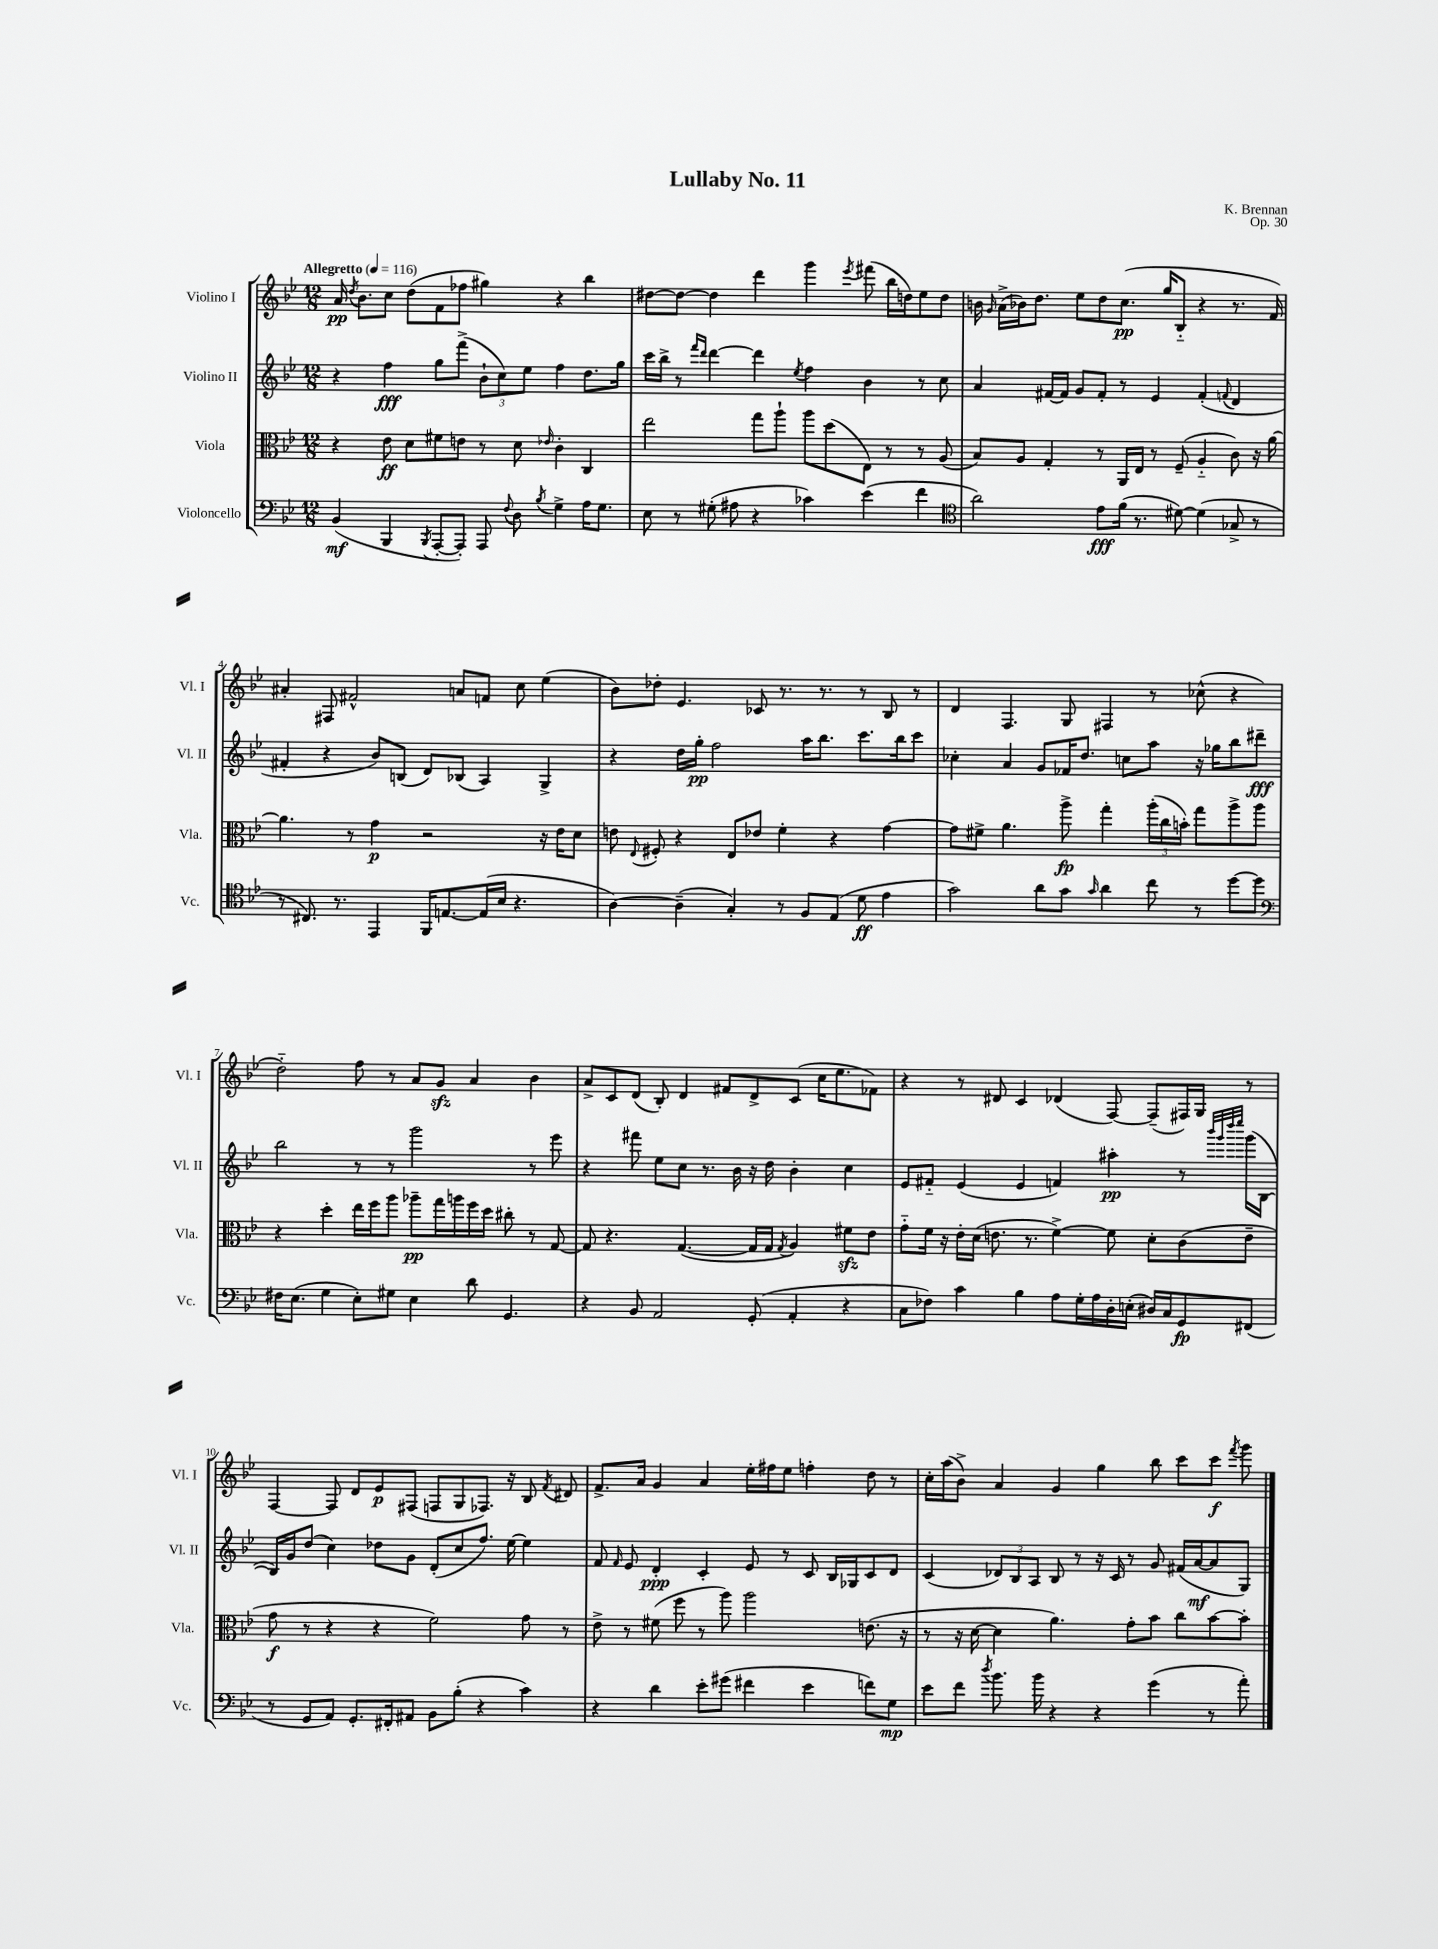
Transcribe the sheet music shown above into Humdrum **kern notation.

**kern	**kern	**kern	**kern
*staff4	*staff3	*staff2	*staff1
*clefF4	*clefC3	*clefG2	*clefG2
*k[b-e-]	*k[b-e-]	*k[b-e-]	*k[b-e-]
*M12/8	*M12/8	*M12/8	*M12/8
*MM116	*MM116	*MM116	*MM116
(4BB-/	4r	4r	16a/
.	.	.	8qdd/
.	.	.	8.b-\L
4BBB-/	8e-\	4ff\	8cc\J
.	8d\L	.	(8dd\L
8qBBB-/	.	.	.
[8AAA'/L	8f#\	8gg\L	8f\
8AAA'/]J)	8e\J	(8fff^\J	8ff-\J
8AAA/	8r	12b-`\L	4gg#\)
.	.	12cc\)	.
8qqF/	.	.	.
8D\	8d\	.	.
.	.	12ee-\J	.
8qB-/	16qqe-/	.	.
4G^\	4c'\	4ff\	4r
16A\LK	4C/	8.dd\L	4bb-\
8.G\J	.	.	.
.	.	16gg\Jk	.
=	=	=	=
8E-\	2ee-\	16ccc\LL	[8dd#\L
.	.	16bb-^\JJ	.
8r	.	8r	8dd#\_J
.	.	16qqfff/LL	.
.	.	16qqddd/JJ	.
(8G#'\	.	[4ddd\	4dd#\]
8A#\	.	.	.
4r	8gg\L	4ddd\]	4ddd\
.	8aa`\J	.	.
.	.	8qee-/	.
4c-\)	8aa\L	4ff\	4ggg\
.	(8dd\	.	.
.	.	.	8qeee-/
(4e-\	8E-\J)	4b-\	(8fff#\
.	8r	.	16bb-\LL
.	.	.	16dd\J)
4f\	8r	8r	8ee-\
.	(8A/	8cc\	8dd\J
=	=	=	=
*clefC4	*	*	*
2a\)	8B-/L)	4a/	16b\
.	.	.	16qqg/
.	.	.	(16a^\LL
.	8A/J	.	16b-\J)
.	.	.	8.dd\J
.	4G'/	[16f#/LL	.
.	.	16f#/]JJ	.
.	.	8g/L	8ee-\L
8e-\L	8r	8f#'/J	8dd\
(16f\Jk	16AA/LL	8r	(8.cc\J
8.r	16E-/JJ	.	.
.	8r	4e-/	.
.	.	.	16gg/LK
[8d#\)	(8F~/	.	8B-'~/J
(4d#\]	4A'~/	(4f#'/	4r
.	.	8qqf/	.
8G-^/	8c\)	4d/	8.r
8r	16r	.	.
.	[16a\	.	16f/)
=	=	=	=
8r	4.a\]	4f#'/	4a#'/
8.C#/)	.	.	.
.	.	4r	8F#/
8.r	.	.	.
.	8r	.	2f#^^/
4EE-/	4g\	8b-/L)	.
.	.	(8B/J	.
16FF/LK	2r	8d/L)	.
[8.E/	.	.	.
.	.	(8B-/J	8a/L
(16E/]L	.	4A/)	8f/J
16B-/JJ	.	.	.
4.r	.	.	8cc\
.	16r	4G^/	(4ee-\
.	16e-\LK	.	.
.	8d\J	.	.
=	=	=	=
[4A\)	8e\	4r	8b-\L)
.	8qqE-/	.	.
.	8F#'/	.	8dd-'\J
(4A~\]	4r	16dd\LL	4.e-/
.	.	16gg'\JJ	.
.	.	2ff\	.
4G'/)	8E-/L	.	.
.	8e-/J	.	8c-/
8r	4f'\	.	8.r
8F/L	.	16aa\LK	.
.	.	8.bb-\J	8.r
(8E-/J	4r	.	.
8d\	.	8.ccc\L	8r
4e-\	[4g\	.	8B-/
.	.	16bb-\k	.
.	.	8ccc\J	8r
=	=	=	=
2g\)	8g\]L	4cc-'\	4d/
.	8f#^\J	.	.
.	4.a\	4a/	4.F/
8a\L	.	8g/L	.
8g\J	8aa^\	16f-/K	8G/
.	.	8.dd/J	.
16qqg/	.	.	.
4a\	4gg'\	.	4F#/
.	.	8cc\L	.
8cc\	(24aa'\LL	8aa\J	8r
.	24cc\	.	.
.	24b'\JJ)	.	.
8r	8gg\L	16r	(8cc-^^\
.	.	16gg-\LK	.
[8dd\L	8aa^\	8bb-\	4r
8dd\]J	8aa\J	8ddd#~\J	.
=	=	=	=
*clefF4	*	*	*
16F#\LK	4r	2bb-\	2dd'~\)
(8.E-\J	.	.	.
4G\	4dd'\	.	.
8E-'\L)	16ee-\LL	8r	8ff\
.	16ff\J	.	.
8G#\J	8aa\J	8r	8r
4E-\	8aa-~\L	2ggg\	8a/L
.	16gg\L	.	8g/J
.	16aa\	.	.
8d\	16ff\	.	4a/
.	16dd\JJ	.	.
4.GG/	8cc#'\	.	.
.	8r	8r	4b-\
.	[8G/	8eee-\	.
=	=	=	=
4r	8G/]	4r	8a^/L
.	4.r	.	8c/
8BB-/	.	8fff#\	(8d/J
2AA/	.	8ee-\L	8B-'/)
.	([4.G/	8cc\J	4d/
.	.	8.r	.
.	.	.	8f#/L
.	.	16b-\	.
(8GG'/	16G/]LL	16r	8d^/
.	16G/JJ	16dd\	.
.	8qG/	.	.
4AA'/	4A/)	4b-'\	(8c/J
.	.	.	16cc\LK
.	.	.	8.ee-\
4r	8f#\L	4cc\	.
.	8e-\J	.	8f-\J)
=	=	=	=
8C\L	8g'~\L	8e-/L	4r
8F-\J)	16f\Jk	8f#'~/J	.
.	16r	.	.
4c\	16e-'\LL	(4e-/	8r
.	(16d\JJ	.	.
.	8.e\	.	8d#/
4B-\	.	4e-/	4c/
.	8.r	.	.
8A\L	[4f^\)	4f/)	(4d-/
16G'\L	.	.	.
16A\	.	.	.
16D'\	8f\]	4aa#'\	[8F/)
(16E'\JJ	.	.	.
16D#/LL)	8d'\L	.	(8F~/]L
16C/J	.	.	.
8GG/	(8c\	8r	16F#/L)
.	.	.	16G/JJ
.	.	32qqbbb-/LLL	.
.	.	32qqggg/	.
.	.	32qqdddd/	.
.	.	32qqeeee-/JJJ	.
(8FF#/J	8e~\J	(16ggg\LL	8r
.	.	[16B-\JJ	.
=	=	=	=
8r	8g\	16B-/]LL)	[4F/
.	.	16g/J	.
8GG/L	8r	(8dd/J	.
8AA/J)	4r	4cc\)	8F/]
8.GG'/L	.	.	8d/L
.	4r	8dd-\L	8e-/
16FF#'/k	.	.	.
8AA#/J	.	8g\J	(8F#/J
8BB-\L	2f\)	(8d'/L	8F/L
(8B-'\J	.	8cc/	8G/
4r	.	8.ff/J)	8.F-/J)
.	.	[16ee-\	16r
4c\)	8g\	4ee-\]	8B-/
.	.	.	8qf/
.	8r	.	8d#/
=	=	=	=
4r	8e-^\	8f/	8.f^/L
.	.	16qqf/	.
.	8r	8e-/	.
.	.	.	16a/Jk
4d\	(8f#\	4d'/	4g/
.	8ff\	.	.
8e-'\L	8r	4c'/	4a/
(8g#\J	8aa\)	.	.
4f#\	2aa\	8e-/	16ee-'\LL
.	.	.	16ff#\J
.	.	8r	8ee-\J
4e-\	.	8c/	4ff'\
.	.	16B-/LL	.
.	.	16G-/J	.
8f\L)	(8.e\	8c/	8dd\
8G\J	.	8d/J	8r
.	16r	.	.
=	=	=	=
8e-\L	8r	(4c/	16cc'\LL
.	.	.	(16aa\J
8f\J	16r	.	8b-^\J)
.	[16d\	.	.
8qdd/	.	.	.
8.b-\	4d\]	12d-/L)	4a/
.	.	12B-/	.
.	.	12A/J	.
16b-\	.	.	.
4r	4.a\)	8B-/	4g/
.	.	8r	.
4r	.	16r	4gg\
.	.	16c/	.
.	8g'\L	8r	.
(4g\	8b-\J	8g/	8bb-\
.	8cc\L	(16f#/LL	8ccc\L
.	.	[16a/J	.
8r	[8b-\	8a/]	8ccc\J
.	.	.	8qfff/
8a'\)	8b-'\]J	8G/J)	8ggg\
==	==	==	==
*-	*-	*-	*-
